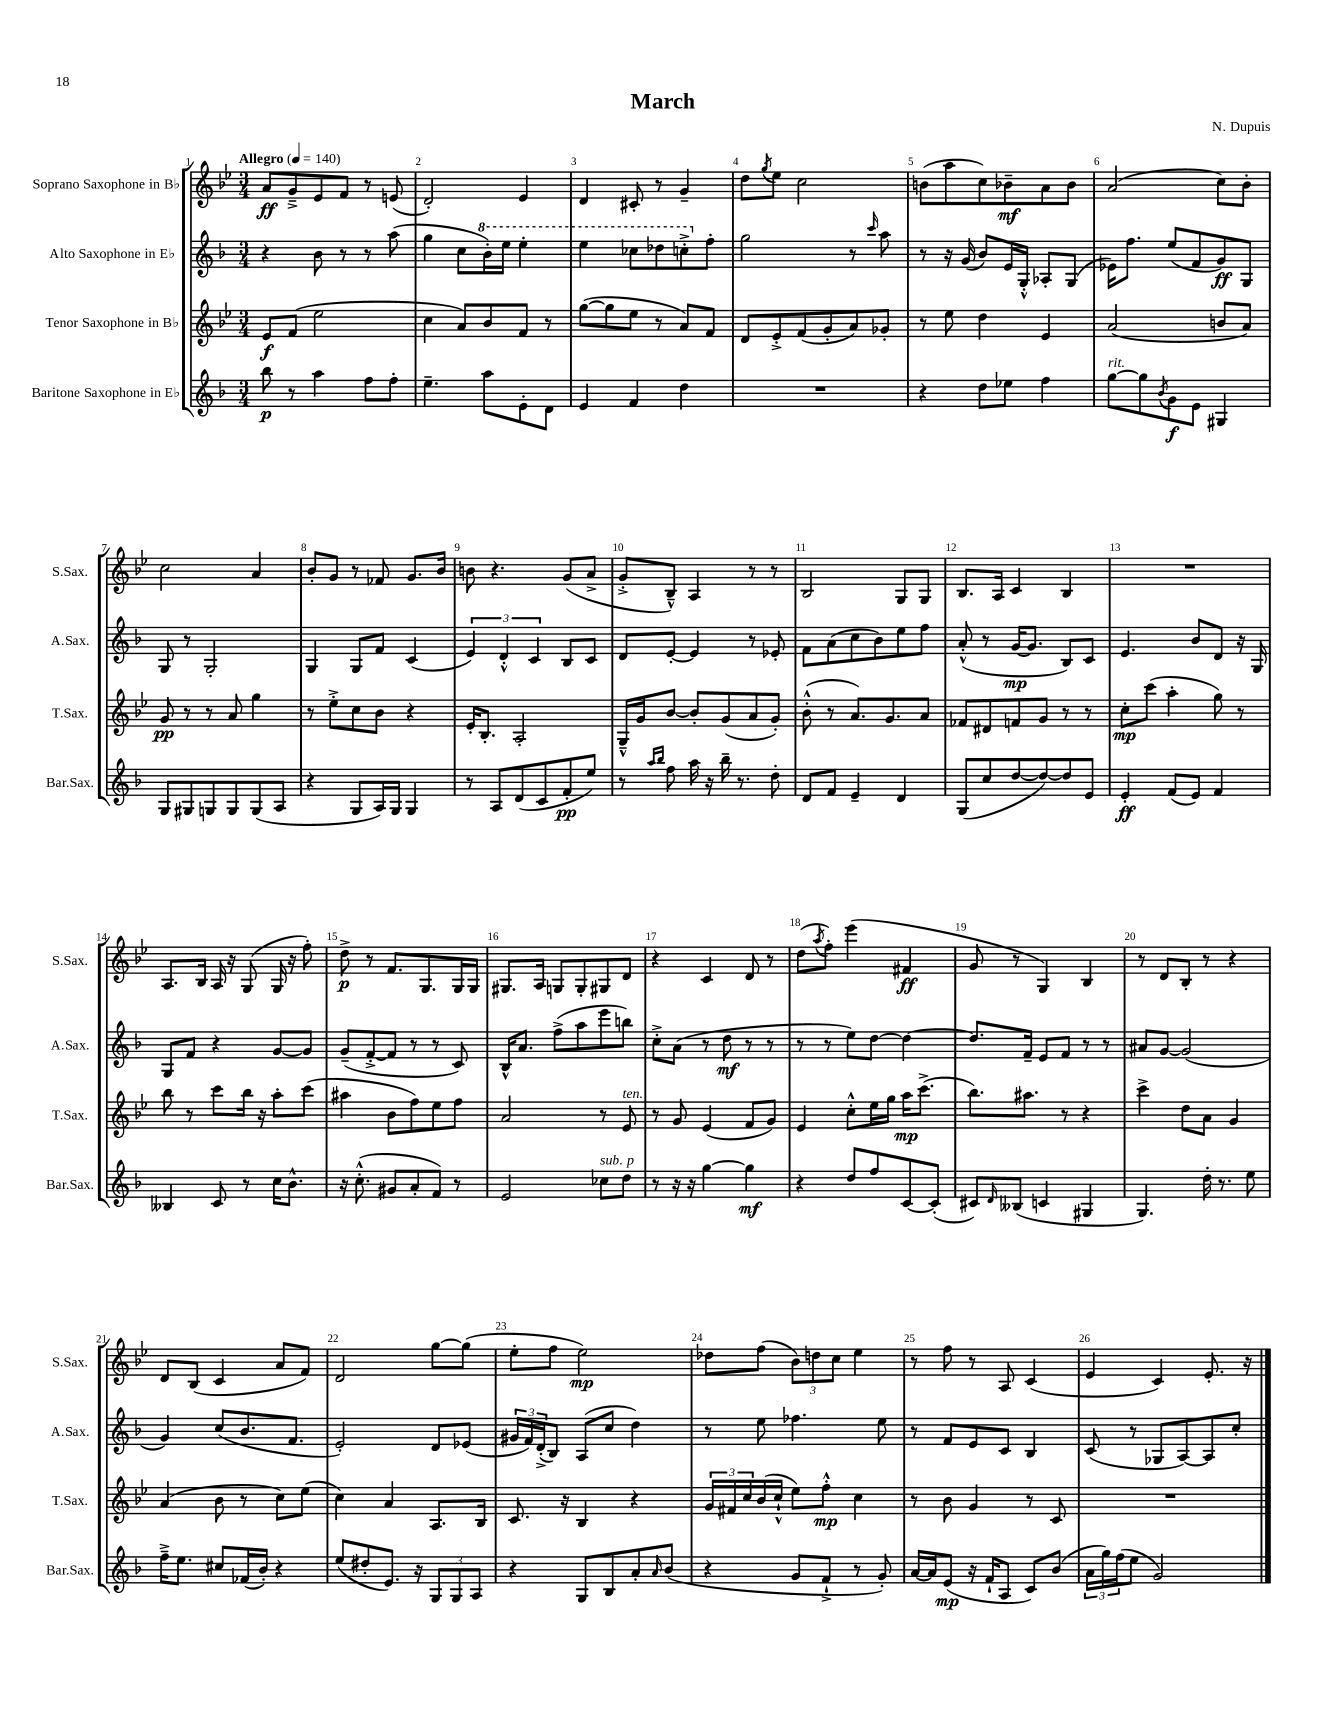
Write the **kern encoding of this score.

**kern	**kern	**kern	**kern
*staff4	*staff3	*staff2	*staff1
*clefG2	*clefG2	*clefG2	*clefG2
*k[b-]	*k[b-e-]	*k[b-]	*k[b-e-]
*M3/4	*M3/4	*M3/4	*M3/4
*MM140	*MM140	*MM140	*MM140
8bb-	8e-	4r	8a
8r	(8f	.	8g~^
4aa	2ee-	8b-	8e-
.	.	8r	8f
8ff	.	8r	8r
8ff'	.	(8aa	(8e
=	=	=	=
4.ee~	4cc	4gg	2d')
.	8a)	8cc	.
8aa	8b-	16bb-')	.
.	.	16eee	.
8e'	8f	4eee'	4e-
8d	8r	.	.
=	=	=	=
4e	([8gg	4eee	4d
.	8gg]	.	.
4f	8ee-	8ccc-	8c#'
.	8r	8ddd-	8r
4dd	8a)	8ccc'^	4g~
.	8f	8ff'	.
=	=	=	=
2.r	8d	2gg	8dd
.	.	.	8qgg
.	8e-'^	.	8ee-
.	(8f	.	2cc
.	8g'	.	.
.	8a)	8r	.
.	.	16qqccc	.
.	8g-'	8aa	.
=	=	=	=
4r	8r	8r	(8b
.	8ee-	16r	8aa
.	.	(16g	.
8dd	4dd	8b-)	8cc)
8ee-	.	16e	8b-~
.	.	16G'^^	.
4ff	4e-	8A-'	8a
.	.	(8G	8b-
=	=	=	=
[8gg	(2a	16e-)	(2a
.	.	8.ff	.
8gg]	.	.	.
8qb-	.	.	.
8g	.	(8ee	.
8e	.	8f	.
4G#	8b	8g)	8cc)
.	8a)	8G	8b-'
=	=	=	=
8G	8g	8G	2cc
8G#	8r	8r	.
8G	8r	2G'	.
8G	8a	.	.
(8G	4gg	.	4a
8A	.	.	.
=	=	=	=
4r	8r	4G	8b-'
.	8ee-'^	.	8g
8G	8cc	8G	8r
16A)	8b-	8f	8f-
16G	.	.	.
4G	4r	(4c	8.g
.	.	.	16b-
=	=	=	=
8r	16e-'	6e)	8b
.	8.B-'	.	.
8A	.	.	4.r
.	.	6d'^^	.
(8d	2A'	.	.
.	.	6c	.
8c	.	.	.
8f'	.	8B-	(8g
8ee)	.	8c	8a^
=	=	=	=
8r	16G~^^	8d	8g'^
.	16g	.	.
16qqaa	.	.	.
16qqbb-	.	.	.
8ff	[8b-	[8e'	8B-~^^)
16aa	8b-']	4e]	4A
16r	.	.	.
16bb-~	(8g	.	.
8.r	.	.	.
.	8a	8r	8r
8dd'	8g')	8e-'	8r
=	=	=	=
8d	(8b-'^^	8f	2B-
8f	8r	(8a	.
4e~	8.a)	8cc	.
.	.	8b-)	.
.	8.g	.	.
4d	.	8ee	8G
.	8a	8ff	8G
=	=	=	=
(8G	8f-	(8a'^^	8.B-
8cc	8d#	8r	.
.	.	.	16A
[8dd	8f	[16g	4c
.	.	8.g]	.
8dd_)	8g	.	.
8dd]	8r	8B-)	4B-
8e	8r	8c	.
=	=	=	=
4e'	8cc'	4.e	2.r
.	(8ccc	.	.
(8f	4aa'	.	.
8e)	.	8b-	.
4f	8gg)	8d	.
.	8r	16r	.
.	.	16G	.
=	=	=	=
4B--	8bb-	8G	8.A
.	8r	8f	.
.	.	.	16B-
8c	8ccc	4r	16A
.	.	.	16r
8r	16bb-	.	(8G
.	16r	.	.
16cc	8aa'	[8g	16G
8.b-^^	.	.	16r
.	(8ccc	8g]	8ff')
=	=	=	=
16r	4aa#	(8g~	8dd^
(8.cc'^^	.	.	.
.	.	[8f'^	8r
8g#	8b-	8f]	8.f
8a'	8ff)	8r	.
.	.	.	8.G
8f)	8ee-	8r	.
8r	8ff	8c)	16G
.	.	.	16G
=	=	=	=
2e	2a	16B-^^	8.G#
.	.	8.a	.
.	.	.	16A
.	.	(8ff^	8G
.	.	8aa	8G'
8cc-	8r	8eee	8G#
8dd	8e-	8bb)	8d
=	=	=	=
8r	8r	8cc'^	4r
16r	8g	(8a	.
16r	.	.	.
[4gg	(4e-	8r	4c
.	.	8dd	.
4gg]	8f	8r	8d
.	8g)	8r	8r
=	=	=	=
4r	4e-	8r	(8dd
.	.	.	8qaa
.	.	8r	8ff')
8dd	8cc'^^	8ee)	(4eee-
8ff	16ee-	[8dd	.
.	16gg	.	.
[8c	16aa	4dd_	4f#
.	(8.ccc^	.	.
(8c']	.	.	.
=	=	=	=
8c#)	8.bb-)	8.dd]	8g
16qqd	.	.	.
(8B--	.	.	8r
.	8.aa#	16f~	.
4c	.	8e	4G)
.	8r	8f	.
4G#	4r	8r	4B-
.	.	8r	.
=	=	=	=
4.G)	4ccc^	8a#	8r
.	.	[8g	8d
.	8dd	(2g]	8B-'
16dd'	8a	.	8r
8.r	.	.	.
.	4g	.	4r
8ee	.	.	.
=	=	=	=
16ff~^	(4a	4g)	8d
8.ee	.	.	.
.	.	.	(8B-
8cc#	8b-	(8cc	4c
(16f-	8r	8.b-	.
16b-')	.	.	.
4r	8cc)	.	8a
.	.	8.f	.
.	(8ee-	.	8f)
=	=	=	=
(8ee	4cc)	2e')	2d
8dd#'	.	.	.
8.e)	4a	.	.
16r	.	.	.
12G	8.A	8d	[8gg
12G	.	.	.
.	.	(8e-	(8gg]
12A	.	.	.
.	16B-	.	.
=	=	=	=
4r	8.c	24g#	8ee-'
.	.	24f)	.
.	.	(24d'^	.
.	.	8B-)	8ff
.	16r	.	.
8G	4B-	(8A	2ee-)
8B-	.	8cc	.
8a'	4r	4dd)	.
16qqa	.	.	.
(8b-	.	.	.
=	=	=	=
4r	24g	8r	8dd-
.	24f#	.	.
.	24cc	.	.
.	(16b-	8ee	(8ff
.	16cc`^^	.	.
8g	8ee-)	4.ff-	12b-)
.	.	.	12dd
8f`^	8ff'^^	.	.
.	.	.	12cc
8r	4cc	.	4ee-
8g')	.	8ee	.
=	=	=	=
[16a	8r	8r	8r
16a]	.	.	.
(8e	8b-	8f	8ff
16r	4g	8e	8r
16f`	.	.	.
8A	.	8c	8A
8c)	8r	4B-	(4c
(8b-	8c	.	.
=	=	=	=
24a	2.r	(8c	4e-
24gg)	.	.	.
(24ff	.	.	.
8ee	.	8r	.
2g)	.	8G-	4c)
.	.	[8A)	.
.	.	8A]	8.e-'
.	.	8cc'	.
.	.	.	16r
==	==	==	==
*-	*-	*-	*-
